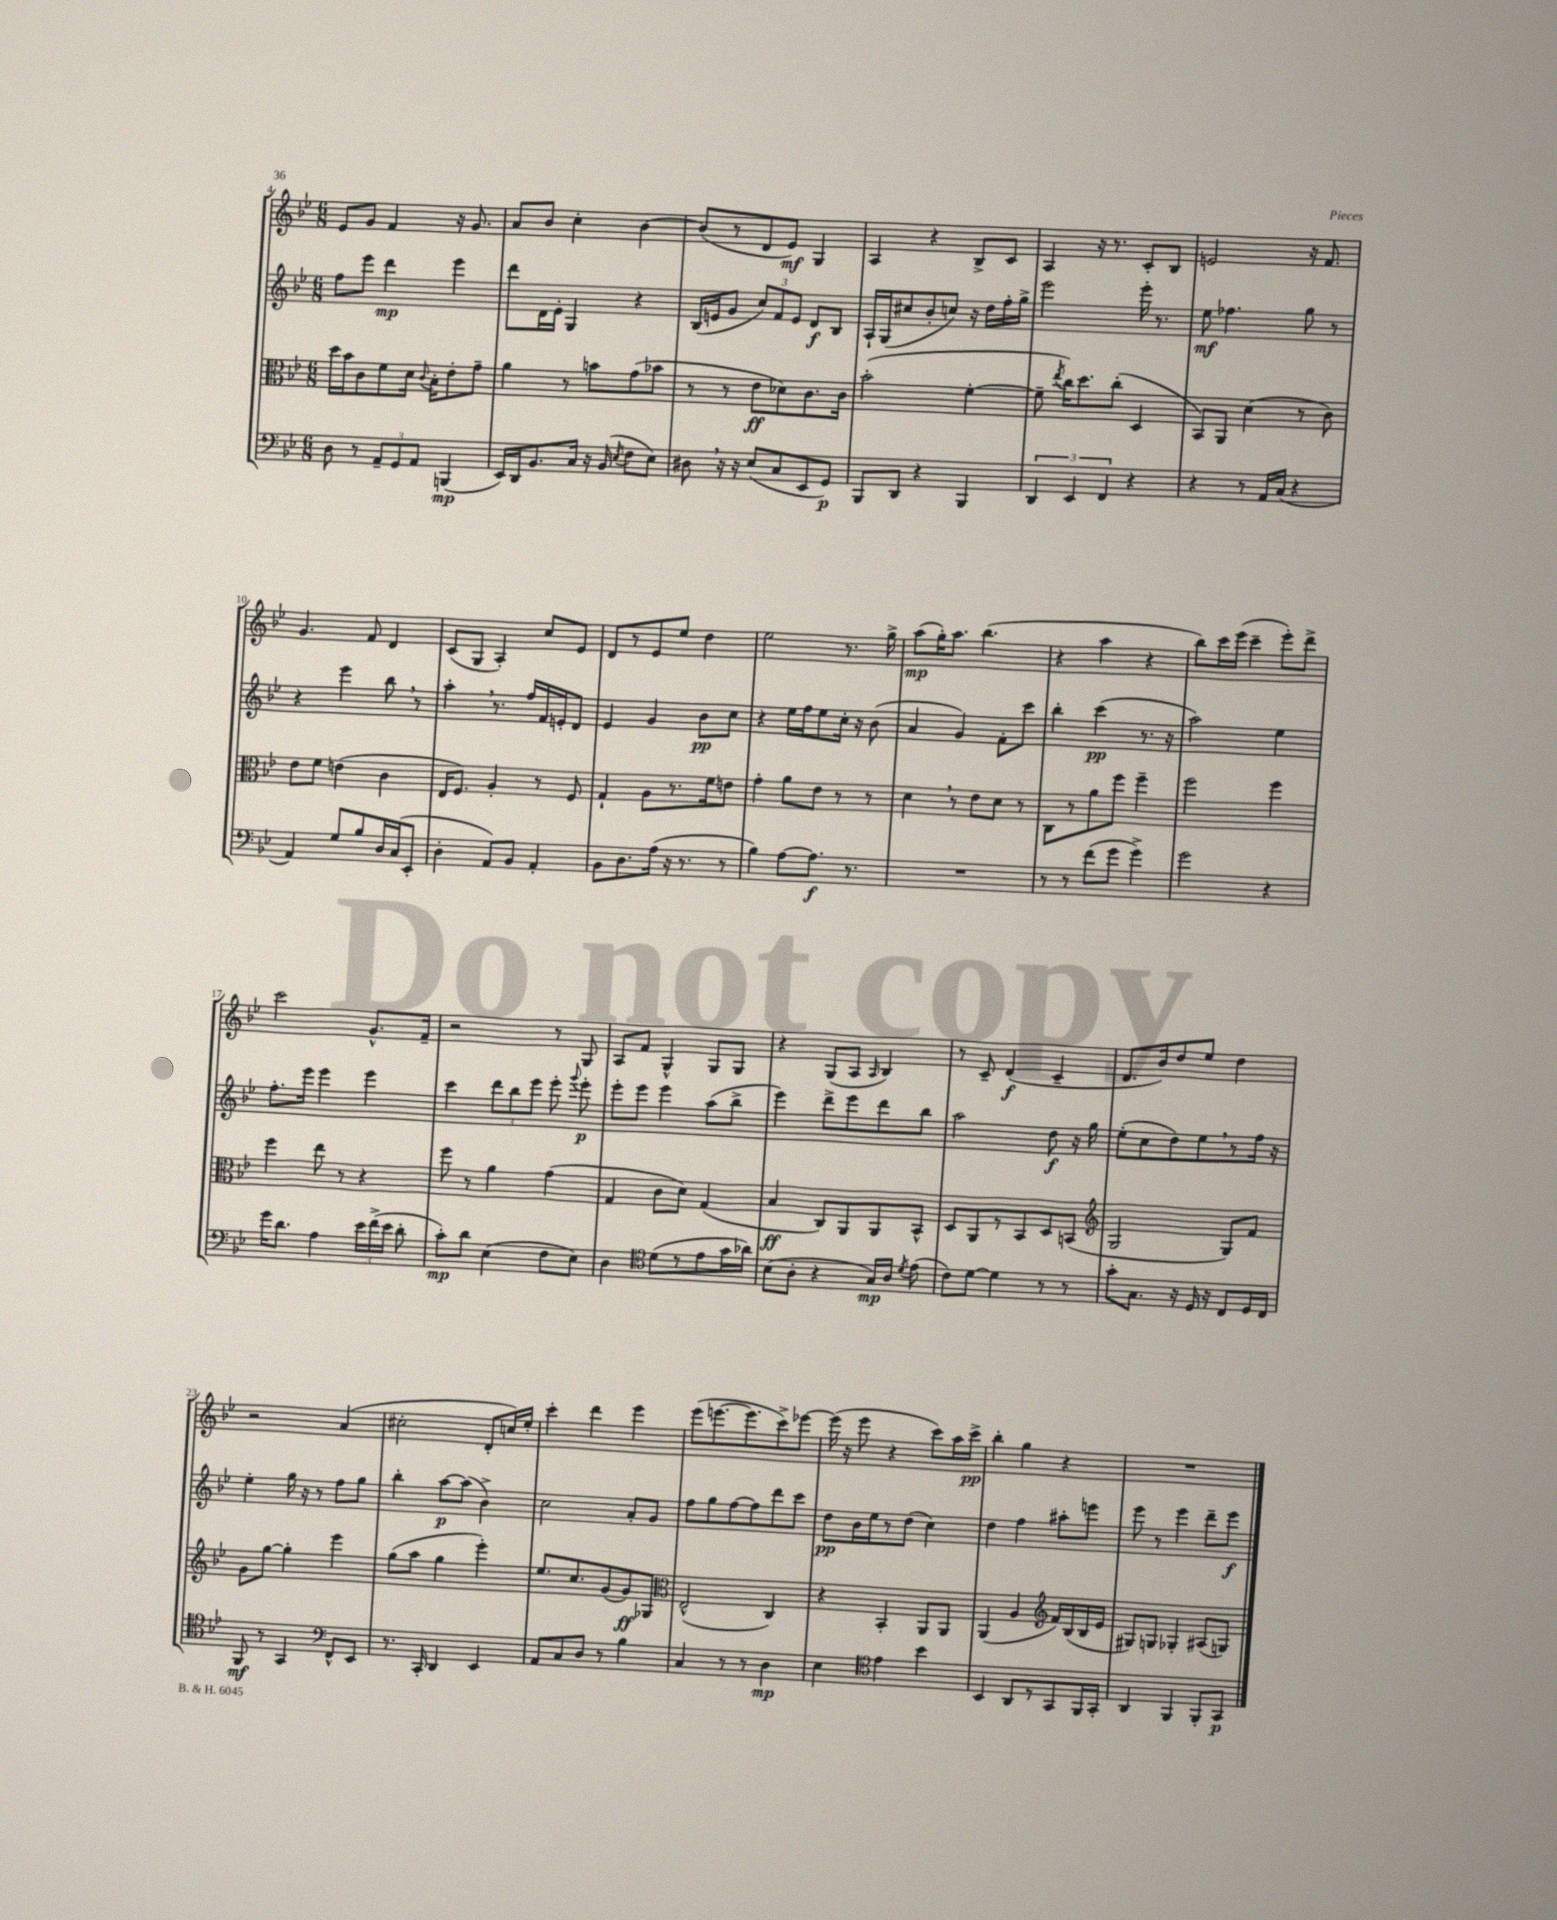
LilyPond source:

<<
\new StaffGroup <<
\new Staff = "s0" {
    \clef treble \key bes \major \numericTimeSignature \time 6/8
    \autoBeamOff ees'8[ g'8] f'4 r16 g'8. |
    a'8[ bes'8] c''4-. bes'4~ |
    bes'8[( r8 d'8 ees'8]\mf) g4 |
    a4 r4 bes8[-> c'8] |
    a4 r16 r8. c'8[-. bes8] |
    e'2 r16 f'8. |
    g'4. f'8 d'4 |
    c'8[( g8] a4-.) c''8[ ees'8] |
    d'8[ r8 ees'8 ees''8] d''4 |
    ees''2 r8. g''16-> |
    a''8[\mp( g''16-.) a''8.] bes''4.( |
    r4 a''4 r4 |
    bes''8[) c'''16 ees'''16]( c'''4-- ees'''8[-.) d'''8]-> |
    c'''2 g'8.[-^ f'16]-- |
    r2 r8 g8 |
    a8[ f'8] g4-^ g8[ g8] |
    r4 g8[( a8] \grace { a16 } bes4) |
    r8 c'8-- d'4\f( c'4-- |
    d'8.[ bes'16) d''8 ees''8] d''4 |
    r2 a'4( |
    cis''2-. d'8[-. c''16) ees''16]-. |
    c'''4-. d'''4 ees'''4 |
    ees'''8[( e'''8.~ e'''8. c'''8->) ees'''8]~ |
    ees'''16( r16 ees'''8 r4 c'''8[) a''16 c'''16]->\pp |
    bes''4-. g''4 r4 |
    R2. \bar "|." |
}
\new Staff = "s1" {
    \clef treble \key bes \major \numericTimeSignature \time 6/8
    \autoBeamOff f''8[ ees'''8] d'''4\mp ees'''4 |
    d'''8[ d'16 ees'16]-. g4 r4 |
    bes16[( e'16 g'8] \tuplet 3/2 { c''8[) f'8 e'8] } d'8[\f bes8] |
    a16[-! g16( cis''8 bes'8-. c''8]) r16 d''16[ f''16-. g''16]-> |
    ees'''2 ees'''16-. r8. |
    ees''8\mf fes''4. g''8 r8 |
    r4 ees'''4 bes''8 \breathe r8 |
    a''4-. \breathe r8. f''16[ f'16 e'16-. d'8] |
    ees'4 g'4 bes'8[\pp c''8] |
    r4 ees''16[ f''16 ees''8 c''16]-. r16 bes'8( |
    a'4 g'4) f'8[-. c'''8] |
    bes''4-. c'''4\pp( r8. r16 |
    a''2) ees''4 |
    f''8.[-. ees'''16] ees'''4 ees'''4 |
    c'''4 \tuplet 3/2 { d'''8[ bes''8 ees'''8] } ees'''8-. \appoggiatura { g'''8 } ees'''8-.\p |
    ees'''8[-. ees'''8] ees'''4 a''8[( bes''8]-> |
    ees'''4) d'''8[-> ees'''8 d'''8 bes''8] |
    a''2 d''8\f r16 g''16 |
    ees''8[-.( c''8 d''8) ees''8 \breathe r8 f''16] r16 |
    ees''4-. g''16 r16 r8 f''8[ g''8] |
    bes''4-. a''8[~\p a''8]( bes'4->) |
    c''2 a'8[-. g'8] |
    f''8[ g''8 f''8~ f''8 d'''8 c'''8] |
    d''8[\pp bes'16 ees''16 r8 d''8]( c''4) |
    d''4 f''4 ais''8[-. e'''8] |
    ees'''8 r8 ees'''4 d'''8[-- ees'''8]\f \bar "|." |
}
\new Staff = "s2" {
    \clef alto \key bes \major \numericTimeSignature \time 6/8
    \autoBeamOff d''16[ bes'16 c'8 f'8 d'16] \appoggiatura { c'8 } bes16[-. ees'8-. g'8]-- |
    a'4 r8 b'8[ g'8( bes'8] |
    r8 r8 ees'8[\ff des'8) c'8. c'16] |
    bes'2-.( f'4~-. |
    f'8-- \acciaccatura { ees''8 } c''16[) d''8. c''8]-.( d4 |
    bes,8[) a,8] d'4( r8 c'8) |
    ees'8[ f'8] e'4( c'4 |
    ees16[ f8.]) a4-. r8 f8 |
    g4-! a8[ r8. f'16 e'8] |
    g'4-. a'8[ ees'8] r8 r8 |
    d'4 \breathe r8 ees'8[ d'8] r8 |
    c8[ r8 a'8 f''8] f''4-- |
    f''2 f''4 |
    f''4 ees''8 r8 r4 |
    f''8 r8 a'4 g'4( |
    g4 c'8[ d'8]) g4( |
    bes4\ff c8[) a,8 a,8 bes,8]-^ |
    d8[ a,8 r8 bes,8 d8 b,8]( |
    \clef treble g2 g8[) f'8] |
    g'8[ g''8]~ g''4-. ees'''4 |
    g''8[( a''8] g''4 ees'''4-.) |
    ees''8.[ c''8. g'8( g'8\ff) ges8] |
    \clef alto ees2-^( c4) |
    r4 bes,4-. a,8[ a,8] |
    a,4( a4 \clef treble f'16[) bes16( bes16 ees'16] |
    gis8[) g8] ges4-. ais8[( g8]) \bar "|." |
}
\new Staff = "s3" {
    \clef bass \key bes \major \numericTimeSignature \time 6/8
    \autoBeamOff d8 r8 \tuplet 3/2 { a,8[-- g,8 a,8] } b,,4\mp( |
    ees,16[) d,16 bes,8. c16] r16 bes,16( \acciaccatura { ees8 } f8[ ees8]) |
    dis8 \breathe r16 r16 ees8[( c8 ees,8 g,8]\p) |
    bes,,8[ d,8] r4 bes,,4 |
    \tuplet 3/2 { d,4 ees,4 f,4 } r4 |
    r4 r8 a,16[ c16]( r4 |
    a,4) g8[ bes8 d16 c16( ees,8]-. |
    d4-. a,8[) bes,8] a,4-. |
    bes,8[ d8. a16]( r16 r8. r8 |
    bes4) a8[~ a8.]\f r8. |
    R2. |
    r8 r8 f'8[( g'8] g'4->) |
    g'2 r4 |
    g'16[ d'8.] a4 \tuplet 3/2 { ees'16[ f'16->( ees'16] } d'8-. |
    c'8[-.\mp) d'8] ees4( f8[ ees8]) |
    d4 \clef tenor d'8[( r8 ees'8 g'16 aes'16]) |
    bes8[( a8]-. r4 g16[\mp) a16] \acciaccatura { d'8 } ees'8( |
    c'8[) d'8]~ d'4 r8 r8 |
    g'8[-. g8.] r16 d16 r16 c8[ d16 c16] |
    f,8\mf r8 g,4 \clef bass f,8[-^ ees,8] |
    r8. c,16-. d,4 ees,4 |
    a,8[ c8 d8] r8 bes4 |
    c4 r8 r8 d4\mp |
    ees4 \clef tenor ees'4 bes'4 |
    bes,4 a,8[ r8 g,8 f,16 g,16]-. |
    a,4 f,4 f,8[-. g,8]\p \bar "|." |
}
>>
>>
\layout { \context { \Score currentBarNumber = #4 } }
